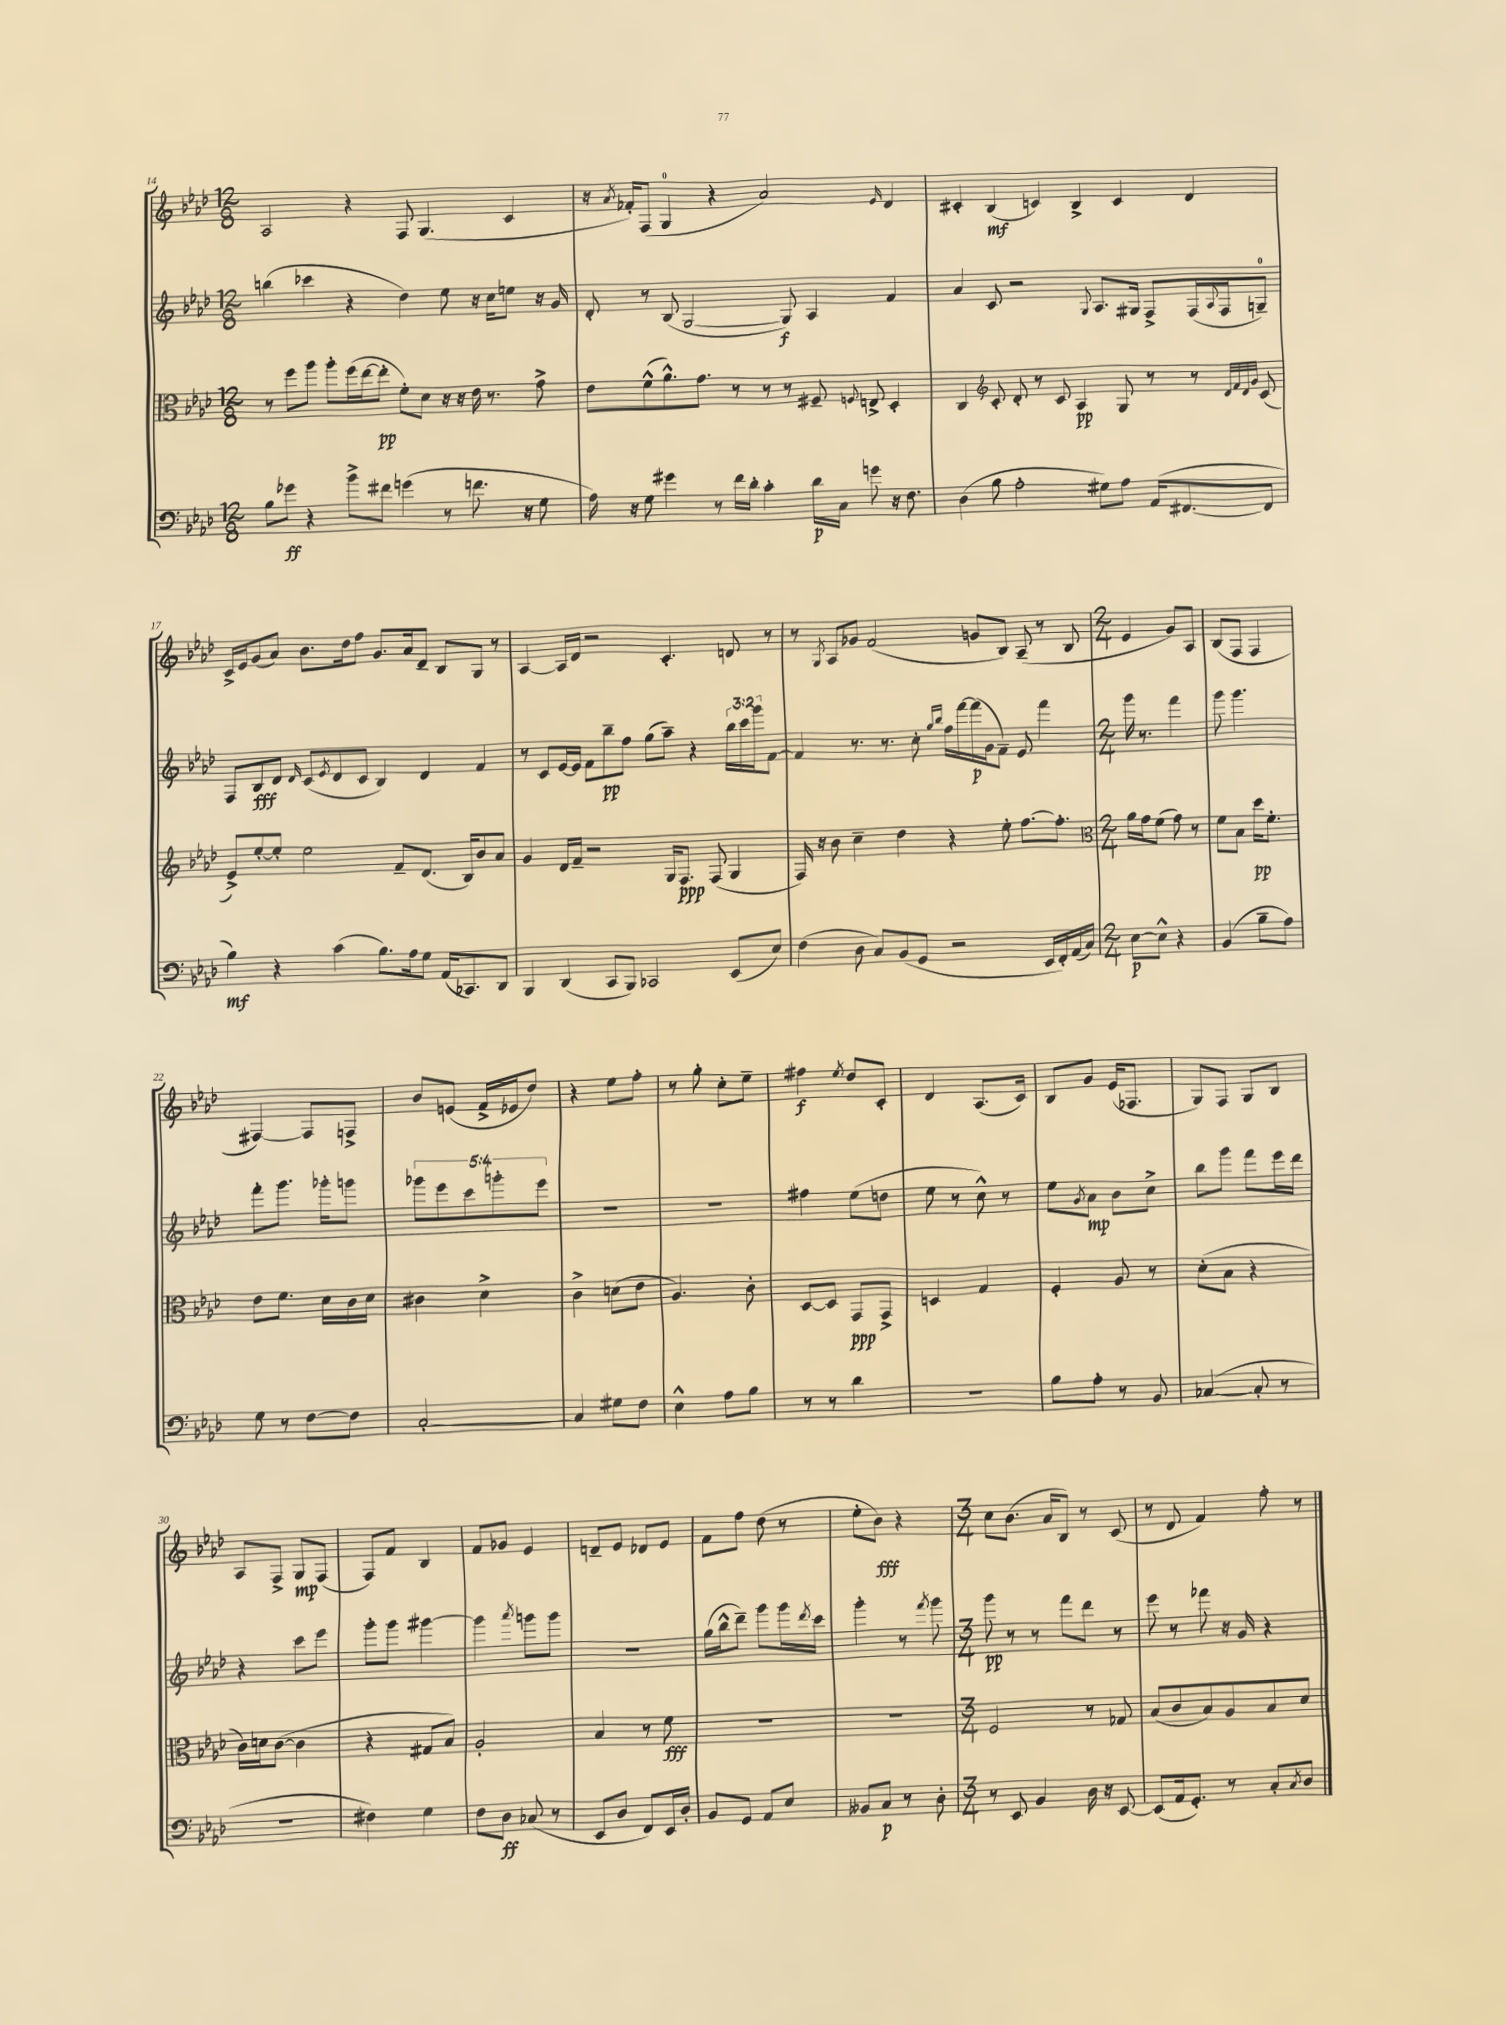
<<
\new StaffGroup <<
\new Staff = "s0" {
    \clef treble \key aes \major \numericTimeSignature \time 12/8
    aes2 r4 f8 g4.( c'4 |
    r16 \acciaccatura { aes'8 } fes'16-.) f8( g4-0 r4 aes'2) \grace { ees'16 } des'4 |
    cis'4-. bes4\mf( c'4) bes4-> c'4 des'4 |
    c'16-> ees'16 g'8( aes'8) bes'8. des''16 f''8 g'8. aes'16 des'8-- bes8 g8 r8 |
    aes4~ aes16 des'16 r2 c'4.-. d'8 r8 |
    r8 \acciaccatura { g8 } aes8 ges'8 f'2( g'8 bes8) aes8--( r8 bes8 |
    \numericTimeSignature \time 2/4 ees'4 g'8) aes8 |
    bes8( f8 f4 |
    fis4~) fis8 f8-> |
    bes'8 e'8( f'16-> ees'16 des''8) |
    r4 ees''8 f''8-. |
    r8 g''8-. c''8-. ees''8-- |
    fis''4\f \acciaccatura { ees''8 } des''8 c'8-. |
    des'4 aes8.( c'16) |
    bes8 g'8 ees'16( fes8. |
    g8) f8 g8 bes8 |
    aes8 f8-> g8\mp f8( |
    f8) f'8 bes4 |
    f'8 ges'8 ees'4 |
    d'8-- ees'8 des'8 ees'8 |
    f'8 f''8 des''8( r8 |
    ees''8-. bes'8\fff) r4 |
    \numericTimeSignature \time 3/4 c''8 bes'8.( aes'16 bes8) r8 c'8( |
    r8 des'8 f'4) f''8-. r8 \bar "|." |
}
\new Staff = "s1" {
    \clef treble \key aes \major \numericTimeSignature \time 12/8 \override Staff.TupletNumber.text = #tuplet-number::calc-fraction-text
    b''4( ces'''4 r4 des''4) ees''8 r16 c''16 e''8 r16 g'16 |
    des'8-. r8 bes8( g2~ g8\f) aes4 f'4 |
    aes'4 c'8 r2 \appoggiatura { g8 } aes8. gis16 f8-> f16( \appoggiatura { aes8 } f16 g8-0--) |
    f8 bes8\fff des'8 \grace { des'16 } c'8( \acciaccatura { ees'8 } des'8 c'8 bes4) des'4 f'4 |
    r8 c'8 ees'16~ ees'16 f'8 bes''8--\pp f''8 g''8( aes''8--) r4 \tuplet 3/2 { bes''16 c'''16 g'''16 } f'8~ |
    f'4 r8. r8. c''8-. \grace { g''16 bes''16 } f''16 f'''16~ f'''16\p( g'16 f'8--) ees'8 f'''4 |
    \numericTimeSignature \time 2/4 g'''16 r8. f'''4 |
    g'''8 g'''4. |
    f'''8-. g'''8. ges'''16-. g'''8 |
    \tuplet 5/4 { ges'''8 ees'''8 c'''8 g'''8-. ees'''8 } |
    R2 |
    R2 |
    fis''4 ees''8( d''8 |
    ees''8 r8 c''8-^) r8 |
    ees''8 \acciaccatura { g'8 } aes'8\mp bes'8 c''8-> |
    bes''8 g'''8 f'''8 ees'''16 des'''16 |
    r4 c'''8 ees'''8 |
    g'''8-. g'''8 gis'''4~ |
    gis'''4 \acciaccatura { aes'''8 } g'''8 g'''8 |
    R2 |
    g''16( bes''16-^ des'''8--) g'''8 g'''16 \acciaccatura { des'''8 } c'''16 |
    g'''4-. r8 \acciaccatura { f'''8 } g'''8 |
    \numericTimeSignature \time 3/4 g'''8\pp r8 r8 f'''8 des'''8 r8 |
    ees'''8 r8 fes'''8 r16 g'16 r4 \bar "|." |
}
\new Staff = "s2" {
    \clef alto \key aes \major \numericTimeSignature \time 12/8
    r8 f''8 aes''8 aes''8-. f''16( ees''16~ ees''8-.\pp f'8-.) des'8 r16 r16 ees'16 r8. g'8-> |
    ees'8 f'8-^( aes'8.-^) g'8. r8 r8 r8 fis8-- \appoggiatura { f8 } e8-> des4-. |
    c4 \clef treble c'8-. des'8-. r8 c'8 aes4\pp g8 r8 r8 \grace { des'32 f'32 des'32 g'32 } c'8( |
    ees'8->) ees''8~-. ees''8-. ees''2 f'8-- des'8.( bes16) bes'8 aes'8 |
    g'4 des'16 f'16-- r2 g16 f8.\ppp f8( g4 |
    f16) r16 bes'8 c''4-- des''4 r4 ees''8-. f''8.~ f''8.-. |
    \numericTimeSignature \time 2/4 \clef alto aes'16 g'16 f'8( g'8) r8 |
    f'8 bes8 des''16\pp f'8.-. |
    ees'8 f'8. des'16 c'16 des'16 |
    cis'4 des'4-> |
    c'4-> d'8( ees'8 |
    aes4.) c'8-. |
    des8~ des8 g,8\ppp g,8-> |
    d4 g4 |
    f4-. aes8 r8 |
    des'8-.( bes8 r4 |
    c'16) d'16 c'8~( c'4 |
    r4 gis8 bes8) |
    aes2-. |
    bes4 r8 f'8\fff |
    R2 |
    R2 |
    \numericTimeSignature \time 3/4 f2 r8 ges8 |
    bes8( c'8 bes8) aes8 bes8 des'8 \bar "|." |
}
\new Staff = "s3" {
    \clef bass \key aes \major \numericTimeSignature \time 12/8
    bes8 ges'8\ff r4 bes'8-> fis'8 g'4( r8 f'8. r16 g8 |
    aes16) r16 g8 gis'4 r8 f'16 des'16-. c'4-. des'16\p c16 g'8 r16 f8. |
    des4( bes8 aes2-. gis8) aes8 aes,16( fis,8.~ fis,8 |
    bes4\mf) r4 c'4( bes8.) aes16 g8 aes,16( ces,8.) des,8 |
    bes,,4 des,4( c,8 bes,,8) ces,2 ees,8( ees8) |
    f4( des8 c8) bes,8( g,8 r2 ees,16 f,16-.) aes,16( c16) |
    \numericTimeSignature \time 2/4 ees8~\p ees8-^ r4 |
    bes,4( bes8-- aes8) |
    g8 r8 f8~ f8 |
    c2~-. |
    c4 gis8 f8 |
    ees4-^ aes8 bes8 |
    r8 r8 des'4 |
    R2 |
    bes8 aes8-. r8 bes,8 |
    ces4~( ces8-. r8 |
    r2 |
    fis4) g4 |
    f8 des8\ff ces8( r8 |
    ees,8 des8 f,8) ees,16 des16-. |
    bes,8 g,8 aes,8 ees8 |
    beses,8 c8\p r8 des8-. |
    \numericTimeSignature \time 3/4 r8 ees,8 bes,4 des16 r16 ees,8~ |
    ees,8( aes,16 g,8.-.) r8 c8-. \acciaccatura { c8 } des8 \bar "|." |
}
>>
>>
\layout { \context { \Score currentBarNumber = #14 } }
